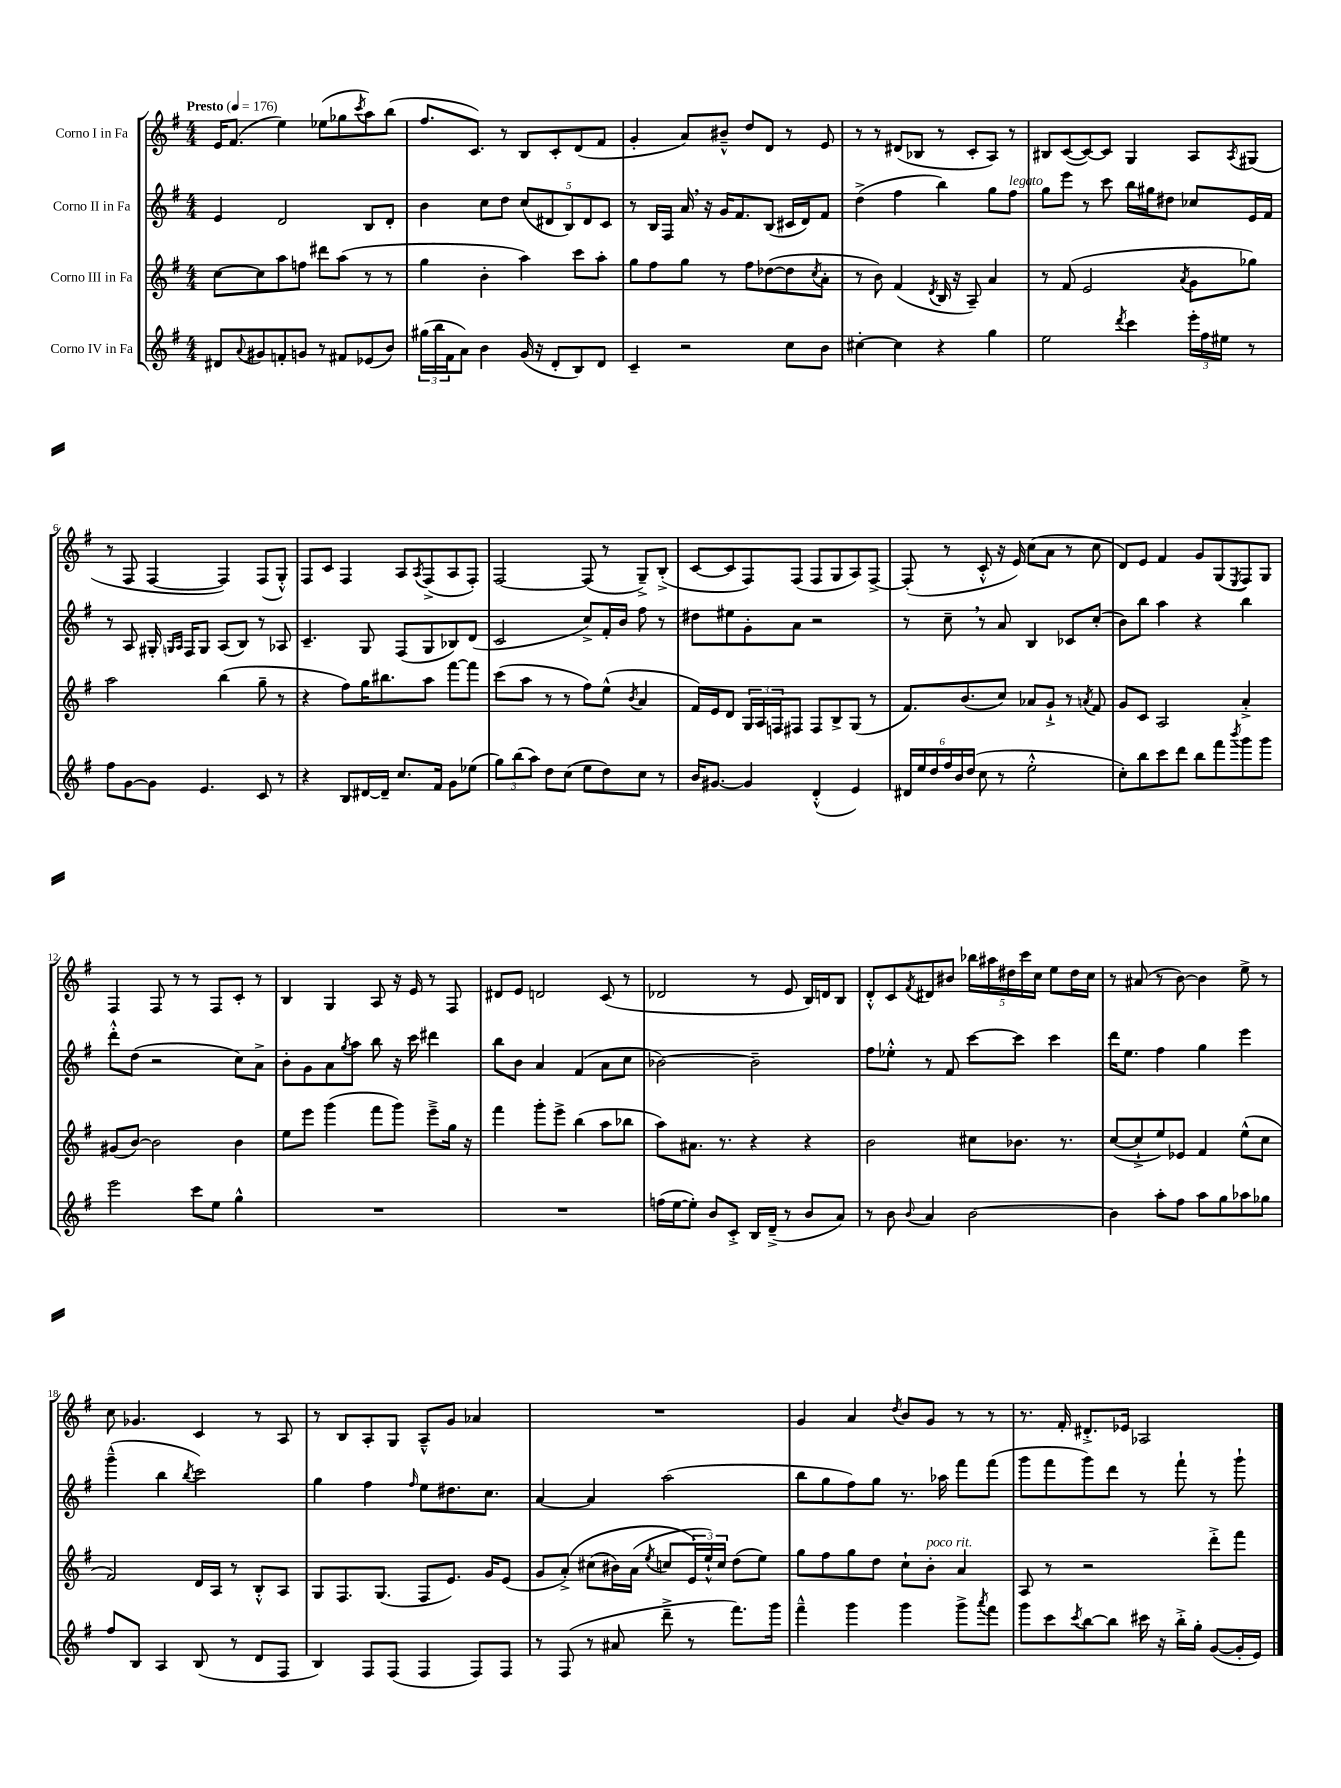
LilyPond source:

<<
\new StaffGroup <<
\new Staff = "s0" \with { instrumentName = "Corno I in Fa" } {
    \clef treble \key g \major \numericTimeSignature \time 4/4 \tempo "Presto" 4 = 176
    e'16 fis'8.( e''4) ees''8( ges''8 \acciaccatura { c'''8 } a''8) b''8( |
    fis''8. c'8.) r8 b8 c'8-. d'8( fis'8 |
    g'4-. a'8) bis'8---^ d''8 d'8 r8 e'8 |
    r8 r8 dis'8( bes8 r8 c'8-. a8) r8 |
    bis8 c'8~( c'8~) c'8 g4 a8 \acciaccatura { a8 } gis8( |
    r8 fis8 fis4~ fis4) fis8( g8-.-^) |
    fis8 c'8 fis4 a8 \acciaccatura { a8 } fis8->( a8 fis8-.) |
    fis2~ fis8( r8 g8--->) b8-.->( |
    c'8~ c'8 fis8) fis8( fis8 g8 a8) fis8~-> |
    fis8-.( r8 c'8-.-^ r16 e'16) c''8( a'8 r8 c''8 |
    d'8) e'8 fis'4 g'8 g8( \acciaccatura { e8 } fis8) g8 |
    fis4 fis8 r8 r8 fis8 c'8-. r8 |
    b4 g4 a8 r16 e'16 r8 fis8 |
    dis'8 e'8 d'2 c'8( r8 |
    des'2 r8 e'8 b16) d'16 b8 |
    d'8-.-^ c'8 \acciaccatura { fis'8 } dis'8 bis'8 \tuplet 5/4 { bes''16 ais''16 dis''16 c'''16 c''16 } e''8 dis''16 c''16 |
    r8 ais'8( r8 b'8~) b'4 e''8-> r8 |
    c''8 ges'4. c'4 r8 a8 |
    r8 b8 a8-. g8 a8---^ g'8 aes'4 |
    R1 |
    g'4 a'4 \acciaccatura { d''8 } b'8 g'8 r8 r8 |
    r8. fis'16-. dis'8.-.-> ees'16 aes2 \bar "|." |
}
\new Staff = "s1" \with { instrumentName = "Corno II in Fa" } {
    \clef treble \key g \major \numericTimeSignature \time 4/4
    e'4 d'2 b8 d'8-. |
    b'4 c''8 d''8 \tuplet 5/4 { c''8( dis'8 b8) dis'8 c'8 } |
    r8 b16 fis16 a'16 \breathe r16 g'16 fis'8. b8( cis'16 d'16) fis'8 |
    d''4->( fis''4 b''4) g''8 fis''8^\markup { \italic "legato" } |
    g''8 e'''8 r8 c'''8 b''16 gis''16 dis''8 ces''8 e'16 fis'16 |
    r8 a8 gis16-. \grace { g16 a16 } fis16 g8 a8( b8) r8 aes8 |
    c'4.-- g8 fis8( g8 bes8) d'8( |
    c'2 c''8->) fis'16-. b'16 fis''8 r8 |
    dis''8 eis''8 g'8-. a'8 r2 |
    r8 c''8-- \breathe r8 a'8 b4 ces'8 c''8-.( |
    b'8) b''8 a''4 r4 b''4 |
    d'''8-.-^ d''8( r2 c''8) a'8-> |
    b'8-. g'8 a'8 \acciaccatura { g''8 } a''8 b''8 r16 c'''16 dis'''4 |
    b''8 b'8 a'4 fis'4( a'8 c''8 |
    bes'2~) bes'2-- |
    fis''8 ees''8-.-^ r8 fis'8 c'''8~ c'''8 c'''4 |
    d'''16 e''8. fis''4 g''4 e'''4 |
    g'''4---^( b''4 \acciaccatura { b''8 } c'''2) |
    g''4 fis''4 \grace { fis''16 } e''8 dis''8. c''8. |
    a'4~ a'4 a''2( |
    b''8 g''8 fis''8) g''8 r8. aes''16 fis'''8 fis'''8( |
    g'''8 fis'''8 g'''8) d'''8 r8 fis'''8-! r8 g'''8-! \bar "|." |
}
\new Staff = "s2" \with { instrumentName = "Corno III in Fa" } {
    \clef treble \key g \major \numericTimeSignature \time 4/4
    c''8~ c''8 a''8 f''8 dis'''8 a''8( r8 r8 |
    g''4 b'4-. a''4) c'''8 a''8-. |
    g''8 fis''8 g''8 r8 fis''8 des''8~( des''8 \acciaccatura { c''8 } a'8-. |
    r8 b'8) fis'4( \acciaccatura { d'8 } b16 r16 a8--) a'4 |
    r8 fis'8( e'2 \acciaccatura { a'8 } g'8 ges''8) |
    a''2 b''4( g''8-- r8 |
    r4 fis''8) g''16 bis''8. a''8 fis'''8~ fis'''8 |
    c'''8( a''8 r8 r8 fis''8) e''8-^( \acciaccatura { b'8 } a'4 |
    fis'16) e'16 d'8 \tuplet 3/2 { g16 a16 f16 } fis8 fis8 b8-> g8( r8 |
    fis'8.) b'8.( c''8) aes'8 g'8-!-> r8 \acciaccatura { a'8 } fis'8 |
    g'8 c'8 a2 a'4-.-> |
    gis'8( b'8~) b'2 b'4 |
    e''8 e'''8 g'''4( fis'''8 g'''8) e'''8---> g''16 r16 |
    fis'''4 g'''8-. e'''8-> b''4( a''8 bes''8 |
    a''8) ais'8. r8. r4 r4 |
    b'2 cis''8 bes'8. r8. |
    c''8~( c''8-!-> e''8) ees'8 fis'4 e''8-^( c''8 |
    fis'2) d'16 a16 r8 b8-.-^ a8 |
    g8 fis8. g8.( fis8 e'8.) g'16 e'8( |
    g'8 a'8-.->)\( cis''8( bis'16) a'16( \acciaccatura { e''8 } c''8 \tuplet 3/2 { e'16\) e''16-!-^) c''16 } d''8( e''8) |
    g''8 fis''8 g''8 d''8 c''8-! b'8-.^\markup { \italic "poco rit." } a'4 |
    a8 r8 r2 d'''8-.-> fis'''8 \bar "|." |
}
\new Staff = "s3" \with { instrumentName = "Corno IV in Fa" } {
    \clef treble \key g \major \numericTimeSignature \time 4/4
    dis'8 \appoggiatura { a'8 } gis'8 f'8-. g'8 r8 fis'8 ees'8( b'8) |
    \tuplet 3/2 { gis''16( b''16 fis'16 } a'8) b'4 g'16( r16 d'8-. b8) d'8 |
    c'4-- r2 c''8 b'8 |
    cis''4~-. cis''4 r4 g''4 |
    e''2 \acciaccatura { d'''8 } c'''4 \tuplet 3/2 { e'''16-. fis''16 eis''16 } r8 |
    fis''8 g'8~ g'8 e'4. c'8 r8 |
    r4 b8 dis'16~ dis'16-- c''8. fis'16 g'8 ees''8( |
    \tuplet 3/2 { g''8) b''8( a''8) } d''8 c''8( e''8 d''8) c''8 r8 |
    b'16 gis'8.~ gis'4 d'4-.-^( e'4) |
    \tuplet 6/4 { dis'16 e''16 d''16 fis''16 b'16 d''16( } c''8 r8 e''2-.-^ |
    c''8-.) b''8 c'''8 d'''8 b''8 fis'''8 \acciaccatura { b'''8 } g'''8 g'''8 |
    e'''2 c'''8 e''8 g''4-^ |
    R1 |
    R1 |
    f''16( e''16~ e''8-.) b'8 c'8-.-> b16 d'16--->( r8 b'8 a'8) |
    r8 b'8 \appoggiatura { b'8 } a'4 b'2~ |
    b'4 a''8-. fis''8 a''8 g''8 aes''8 ges''8 |
    fis''8 b8 a4 b8( r8 d'8 fis8 |
    b4) fis8 fis8( fis4 fis8) fis8 |
    r8 fis8( r8 ais'8 d'''8---> r8 fis'''8.) g'''16 |
    fis'''4---^ g'''4 g'''4 g'''8-> \acciaccatura { a'''8 } fis'''8 |
    g'''8 c'''8 \acciaccatura { c'''8 } b''8~ b''8 cis'''16 r16 b''16-.-> g''16-. g'8~( g'16-. e'16) \bar "|." |
}
>>
>>
